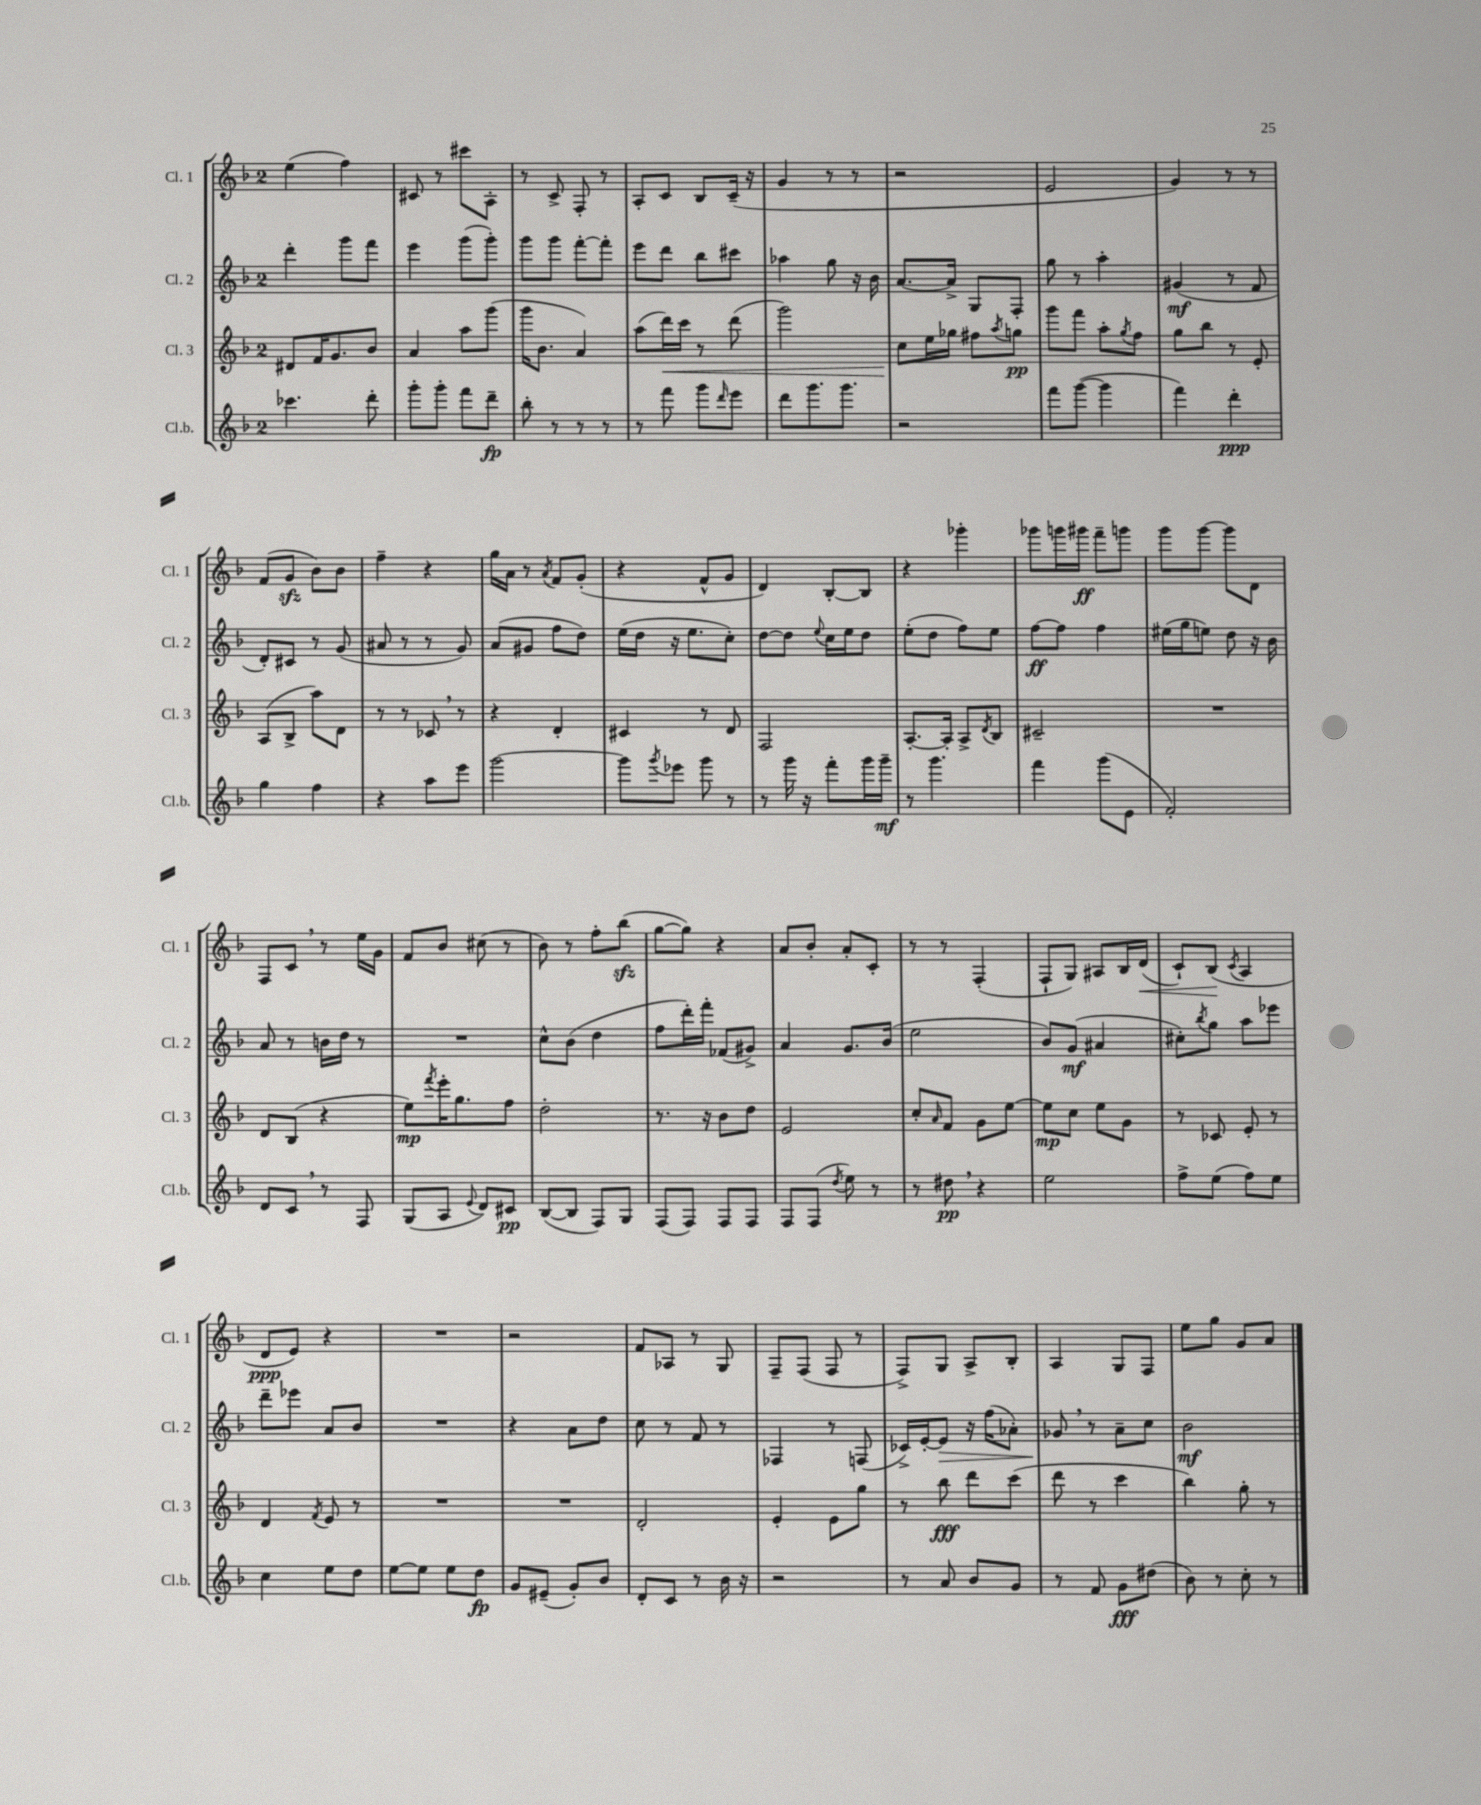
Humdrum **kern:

**kern	**kern	**kern	**kern
*staff4	*staff3	*staff2	*staff1
*clefG2	*clefG2	*clefG2	*clefG2
*k[b-]	*k[b-]	*k[b-]	*k[b-]
*M2/4	*M2/4	*M2/4	*M2/4
4.ccc-	8d#	4ddd'	(4ee
.	16f	.	.
.	8.g	.	.
.	.	8ggg	4ff)
8ddd'	8b-	8fff	.
=	=	=	=
8ggg'	4a	4eee	8c#
8ggg'	.	.	8r
8fff	8aa	(8ggg	8ccc#
8ddd~	(8ggg	8ggg')	8A'
=	=	=	=
8bb-'	16ggg	8ggg	8r
.	8.b-	.	.
8r	.	8ggg	8c^
8r	4a)	[8fff'	8F'
8r	.	8fff']	8r
=	=	=	=
8r	(8aa	8eee	8A'
8fff	16ddd)	8ddd	8c
.	16ccc	.	.
8ggg	8r	8bb-	8B-
16qqddd	.	.	.
8eee	(8ddd	8ccc#	(16c~
.	.	.	16r
=	=	=	=
8ddd	2ggg)	4aa-	4g
8.ggg	.	.	.
.	.	8gg	8r
8.ggg	.	.	.
.	.	16r	8r
.	.	16b-	.
=	=	=	=
2r	8cc	[8.a	2r
.	16ee	.	.
.	16gg-	16a^]	.
.	8ff#	8G	.
.	8qaa	.	.
.	8gg	8F'	.
=	=	=	=
8fff	8ggg	8gg	2e
([8ggg	8fff	8r	.
4ggg]	8aa'	4aa'	.
.	8qgg	.	.
.	8ff	.	.
=	=	=	=
4fff)	8gg	(4g#	4g)
.	8bb-	.	.
4ddd'	8r	8r	8r
.	8e'	8f	8r
=	=	=	=
4gg	(8A	8d')	(8f
.	8B-^	8c#	8g
4ff	8aa)	8r	8b-)
.	8d	(8g	8b-
=	=	=	=
4r	8r	8a#	4ff~
.	8r	8r	.
8aa	8c-	8r	4r
8eee	8r	8g)	.
=	=	=	=
[2ggg	4r	(8a	16gg
.	.	.	16a
.	.	8g#	8r
.	.	.	8qa
.	4d'	8ff	8f
.	.	8dd)	(8g'
=	=	=	=
8ggg]	4c#	(16ee	4r
.	.	16dd	.
8qggg	.	.	.
8eee-	.	16r	.
.	.	8.ee	.
8ggg	8r	.	8f^^
8r	8d	8cc')	8g
=	=	=	=
8r	2F	[8dd	4d)
16ggg	.	8dd]	.
16r	.	.	.
.	.	8qqee	.
8fff'	.	16cc	[8B-'
.	.	16ee	.
16ggg	.	8dd	8B-]
16ggg~	.	.	.
=	=	=	=
8r	[8.A'	(8ee'	4r
4.ggg	.	8dd	.
.	16A']	.	.
.	8A^	8ff)	4ggg-'
.	8qd	.	.
.	8B-	8ee	.
=	=	=	=
4fff	2c#~	[8ff	8ggg-
.	.	8ff]	16ggg
.	.	.	16ggg#
(8ggg	.	4ff	8fff~
8e	.	.	8ggg
=	=	=	=
2f')	2r	(16ee#	8ggg
.	.	16gg	.
.	.	8ee)	[8ggg
.	.	8dd	8ggg]
.	.	16r	8d
.	.	16b-	.
=	=	=	=
8d	8d	8a	8F
8c	(8B-	8r	8c
8r	4r	16b	8r
.	.	16dd	.
8F	.	8r	16ee
.	.	.	16g
=	=	=	=
(8G	8ee)	2r	8f
.	8qfff	.	.
8A	16eee'	.	8b-
.	8.gg	.	.
8qqe	.	.	.
8d)	.	.	(8cc#
8c#	8ff	.	8r
=	=	=	=
([8B-	2dd'	8cc^^	8b-)
8B-]	.	(8b-	8r
8F)	.	4dd	8ff'
8G	.	.	(8bb-
=	=	=	=
(8F	8.r	8ff	[8gg
8F)	.	16ddd')	8gg])
.	16r	16fff'	.
8F	8b-	(8f-	4r
8F	8dd	8g#^)	.
=	=	=	=
8F	2e	4a	8a
(8F	.	.	8b-'
8qdd	.	.	.
8ee)	.	8.g	8a'
8r	.	.	8c'
.	.	(16b-	.
=	=	=	=
8r	8cc'	2ee	8r
.	16qqa	.	.
8dd#	8f	.	8r
4r	8g	.	(4F'
.	[8ee	.	.
=	=	=	=
2ee	8ee]	8b-)	8F`
.	8cc	(8g	8G)
.	8ee	4a#	8A#
.	8g	.	16B-
.	.	.	(16d
=	=	=	=
8ff^	8r	8cc#')	8c`)
.	.	8qbb-	.
(8ee	8c-	8gg	(8B-
.	.	.	8qc
8ff)	8e'	8aa	4A
8ee	8r	8eee-	.
=	=	=	=
4cc	4d	8ddd~	8d
.	.	8eee-	8e)
.	8qf	.	.
8ee	8e	8a	4r
8dd	8r	8b-	.
=	=	=	=
[8ee	2r	2r	2r
8ee]	.	.	.
8ee	.	.	.
8dd	.	.	.
=	=	=	=
8g	2r	4r	2r
(8e#~	.	.	.
8g')	.	8a	.
8b-	.	8dd	.
=	=	=	=
8d'	2d'	8cc	8f
8c	.	8r	8A-
8r	.	8f	8r
16b-	.	8r	8G
16r	.	.	.
=	=	=	=
2r	4e'	4F-	8F~
.	.	.	(8F
.	8e	8r	8F
.	8gg	(8F	8r
=	=	=	=
8r	8r	16c-^)	8F^)
.	.	[16e'	.
8a	8bb-	8e]	8G
8b-	8ddd	16r	8A^
.	.	(16ff	.
8g	(8ccc	8a-')	8B-'
=	=	=	=
8r	8ddd	8g-	4A
8f	8r	8r	.
8g	4ccc	8a~	8G
(8dd#	.	8cc	8F
=	=	=	=
8b-)	4bb-)	2b-	8ee
8r	.	.	8gg
8cc'	8gg'	.	8g
8r	8r	.	8a
==	==	==	==
*-	*-	*-	*-
